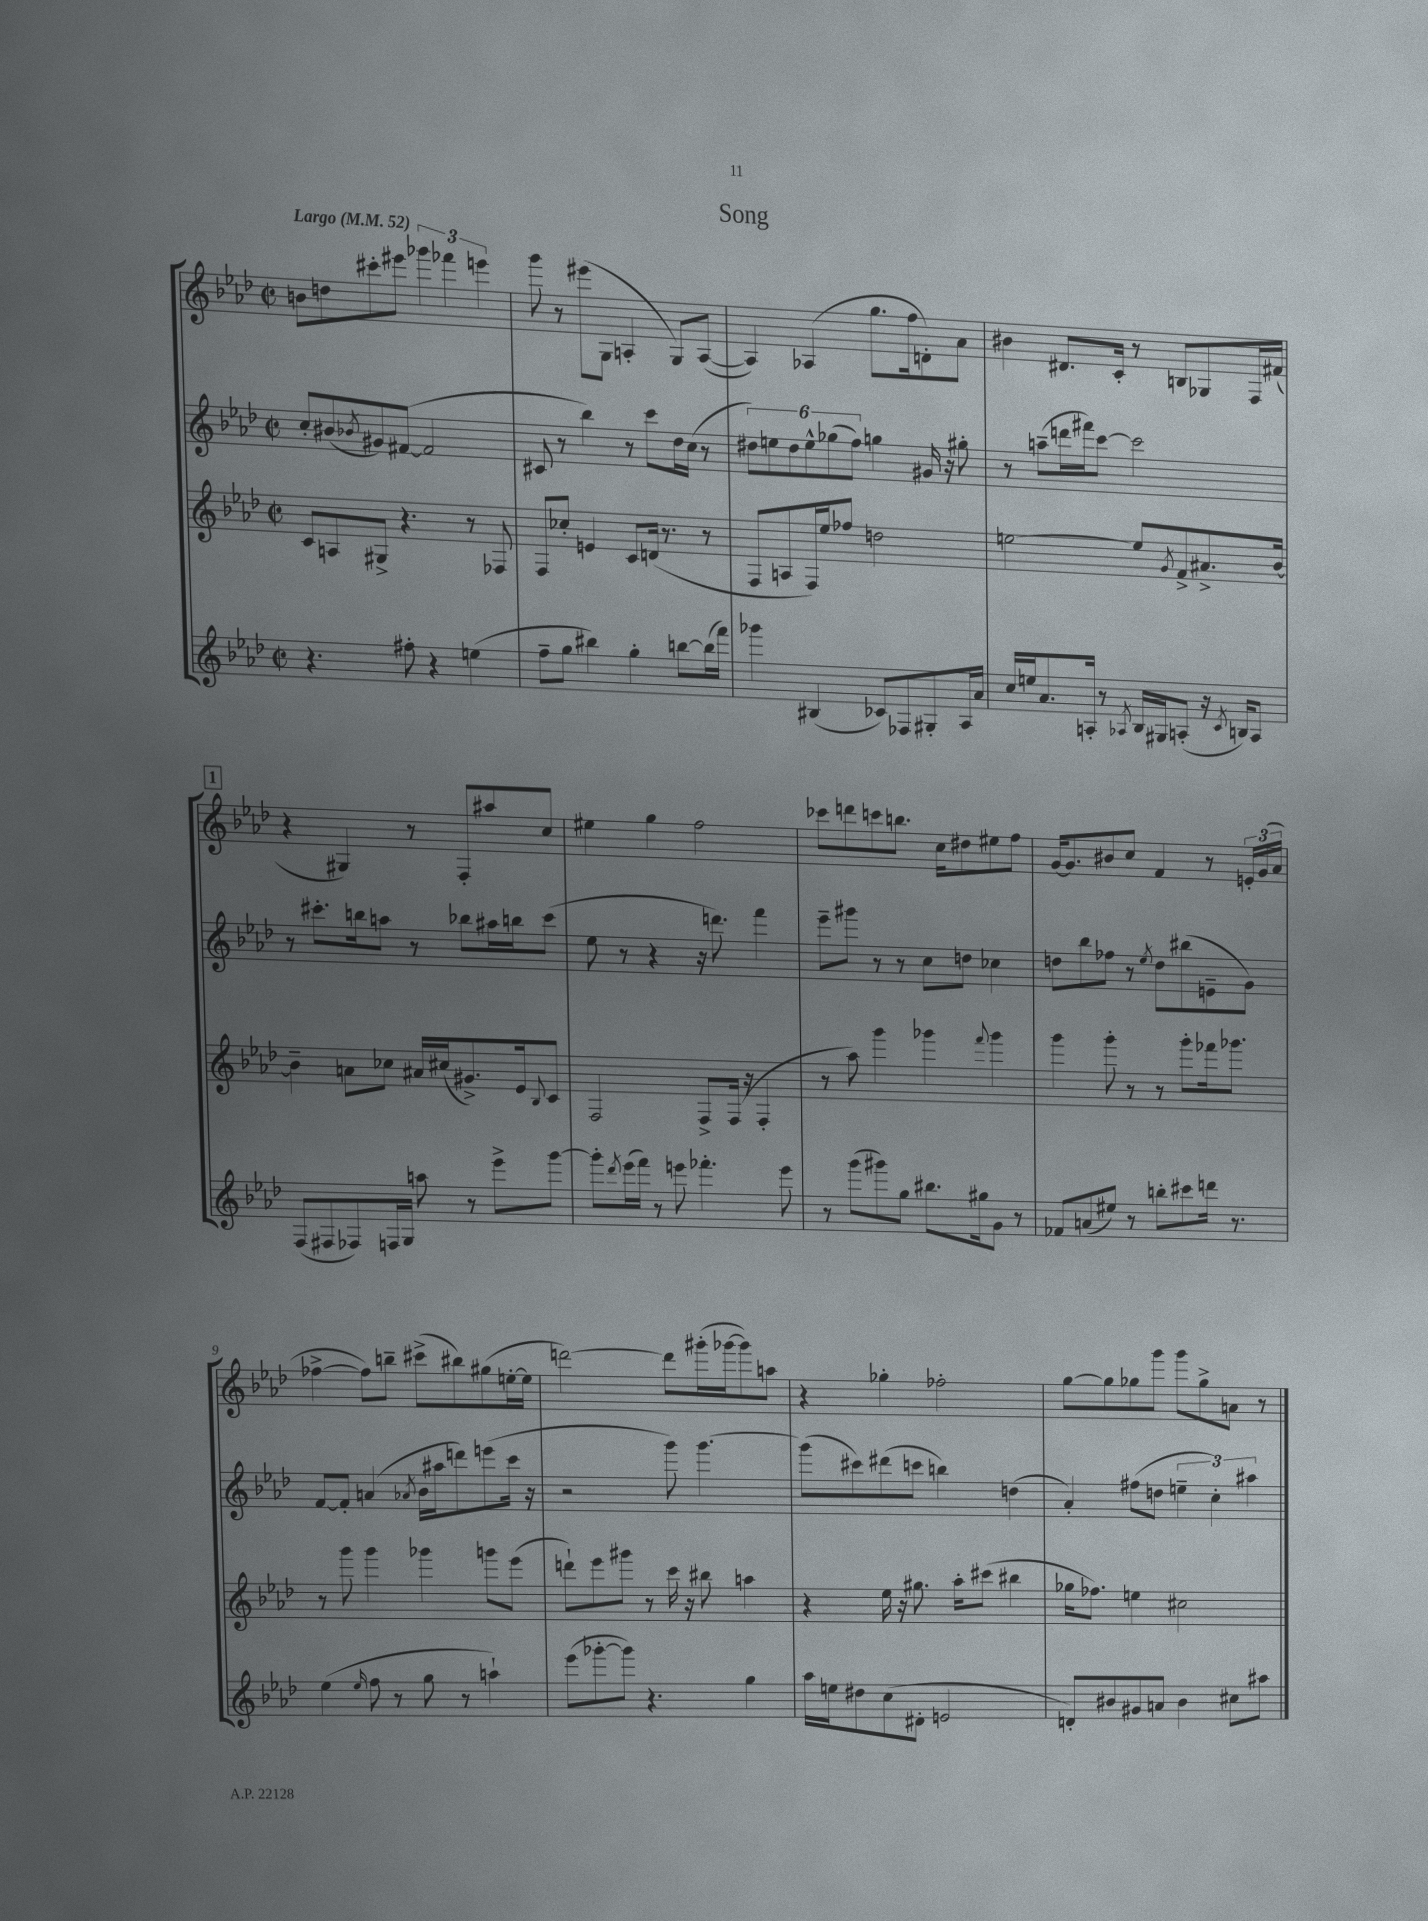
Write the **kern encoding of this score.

**kern	**kern	**kern	**kern
*staff4	*staff3	*staff2	*staff1
*clefG2	*clefG2	*clefG2	*clefG2
*k[b-e-a-d-]	*k[b-e-a-d-]	*k[b-e-a-d-]	*k[b-e-a-d-]
*M2/2	*M2/2	*M2/2	*M2/2
*met(c|)	*met(c|)	*met(c|)	*met(c|)
*MM52	*MM52	*MM52	*MM52
4.r	8c/L	8cc'/L	8b\L
.	8A/	(8b#/	8dd\
.	.	8qb-/	.
.	8G#^/J	8g#/)	8ccc#'\
8ff#'\	4.r	([8f#/J	8eee#\J
4r	.	2f#/]	6ggg-\
.	.	.	6fff-\
(4ee\	8r	.	.
.	.	.	6eee\
.	8F-/	.	.
=	=	=	=
8ff~\L	8F/L	8c#/	8ggg\
8gg\J	8cc-'/J	8r	8r
4bb#\)	4e/	4bb-\)	(8eee#\L
.	.	.	8G\J
4gg'\	8c/L	8r	4A'/
.	(16d/Jk	8ccc\L	.
.	8.r	.	.
[8bb\L	.	16dd-\L	8G/L)
.	.	(16cc\JJ	.
(16bb\]L	8r	8r	([8A/J
16fff\JJ)	.	.	.
=	=	=	=
4ggg-\	8F/L	12dd#\L)	4A/])
.	.	12ee\	.
.	8A/	.	.
.	.	12dd#\	.
(4B#/	16F/L)	12ee^^\	(4A-/
.	16ee-/J	.	.
.	.	(12gg-\	.
.	8ff-/J	.	.
.	.	12ff\J)	.
8c-/L)	2dd\	4gg\	8.gg\L
8F-/	.	.	.
.	.	.	16ff\k
8G#'/	.	16g#/	8d'\)
.	.	16r	.
16A-/L	.	8gg#'\	8a-\J
16a-/JJ	.	.	.
=	=	=	=
16cc/LL	[2ee\	8r	4b#\
16ee/J	.	.	.
8.a-/	.	(8aa~\L	.
.	.	16ddd\L	8.d#/L
16A'/Jk	.	16fff#\J)	.
8r	.	[8ccc\J	.
.	.	.	16c'/Jk
8qA-/	.	.	.
16B-/LL	8ee/]L	2ccc\]	8r
16G#/J	.	.	.
.	8qg/	.	.
(8A'/J	8f^/	.	8B/L
16r	8.a#^/	.	8G-/
8qc/	.	.	.
16B/LK)	.	.	.
8A/J	.	.	16F/L
.	[16b-/Jk	.	(16f#/JJ
=	=	=	=
(8F/L	4b-~\]	8r	4r
8F#/	.	8.ccc#'\L	.
8F-/)	8a\L	.	4G#/)
.	.	16bb\k	.
16F/L	8cc-\J	8aa\J	.
16G/JJ	.	.	.
8aa\	16a#/LL	8r	8r
.	(16cc#/J	.	.
8r	8.g#^/)	8bb-\L	8F'/L
8eee-^\L	.	16aa#\L	8aa#/
.	16e-/k	16bb\J	.
.	8qqB-/	.	.
[8ggg\J	8c/J	(8ccc#\J	8cc/J
=	=	=	=
8ggg'\]L	2F/	8ee-\	4ee#\
8qddd-/	.	.	.
(16eee-\L	.	8r	.
16fff\JJ)	.	.	.
8r	.	4r	4gg\
8eee\	.	.	.
4.fff-'\	8F^/L	16r	2ff\
.	.	8.ddd\)	.
.	(16F/Jk	.	.
.	16r	.	.
.	4F'/	4fff\	.
8eee\	.	.	.
=	=	=	=
8r	8r	8eee-~\L	8ccc-\L
(8ggg\L	8aa-\)	8ggg#\J	8ddd\
8ggg#\)	4ggg\	8r	8ccc\
8gg\J	.	8r	8.bb\J
8.bb#\L	4ggg-\	8cc\L	.
.	.	.	16cc\LK
.	.	8dd\J	8dd#\
16gg#\k	.	.	.
.	8qqfff/	.	.
8g\J	4ggg-\	4cc-\	8ee#\
8r	.	.	8ff\J
=	=	=	=
8f-/L	4ggg\	8dd\L	[16g/LK
.	.	.	8.g/]
(8a/	.	8bb-\	.
8ee#/J)	8ggg'\	8ff-\J	8b#/
8r	8r	8r	8cc/J
.	.	8qee-/	.
8bb'\L	8r	8dd\L	4f/
8ccc#\	8ggg'\L	(8bb#\	.
16ddd\Jk	16fff-\k	8e~\	8r
8.r	8.ggg-\J	.	.
.	.	8g\J)	24e'/LL
.	.	.	(24g/
.	.	.	24a-/JJ
=	=	=	=
(4ee-\	8r	[8f/L	[4ff-^\
.	8ggg\	8f'/]J	.
16qqee-/	.	.	.
8ff\	4ggg\	(4a/	8ff-\]L)
8r	.	.	8bb~\J
.	.	8qa-/	.
8gg\	4ggg-\	16b-\LL	(8ccc#^\L
.	.	16aa#\J	.
8r	.	8ddd\)	8bb#\)
4aa`\)	8ggg\L	(8eee\	(8gg#\
.	(8eee-\J	16ccc\Jk	[16ee'\L
.	.	16r	16ee\]JJ
=	=	=	=
(8eee-\L	8ddd`\L)	2r	[2ddd\)
[8ggg-'\	8eee-\	.	.
8ggg-\]J)	8ggg#\J	.	.
4.r	8r	.	.
.	16ccc\	8ggg\)	8ddd\]L
.	16r	.	.
.	8bb#\	[4.ggg\	(16ggg#'\L
.	.	.	[16ggg-\J
4gg\	4aa\	.	8ggg-\])
.	.	.	8aa\J
=	=	=	=
16aa-\LL	4r	(8ggg\]L	4r
16ee\J	.	.	.
8dd#\	.	8ccc#\)	.
(8cc\	16ee-\	(8ddd#\	4gg-'\
.	16r	.	.
8d#'\J	8.gg#\	8ccc\J	.
2e/	.	4bb\)	2ff-'\
.	16aa-'\LK	.	.
.	(8ccc#\J	.	.
.	4bb#\	(4dd\	.
=	=	=	=
8d'/L)	16gg-\LK	4a-'/)	[8gg\L
.	8.ff-\J)	.	.
8b#/	.	.	8gg\]
8g#/	4ee\	(8ff#\L	8gg-\
8a/J	.	8dd\J	8ggg\J
4b#\	2cc#\	6ee~\	8ggg\L
.	.	.	8gg-^\
.	.	6cc'\)	.
8cc#\L	.	.	8a\J
.	.	6aa#\	.
8aa#\J	.	.	8r
==	==	==	==
*-	*-	*-	*-
